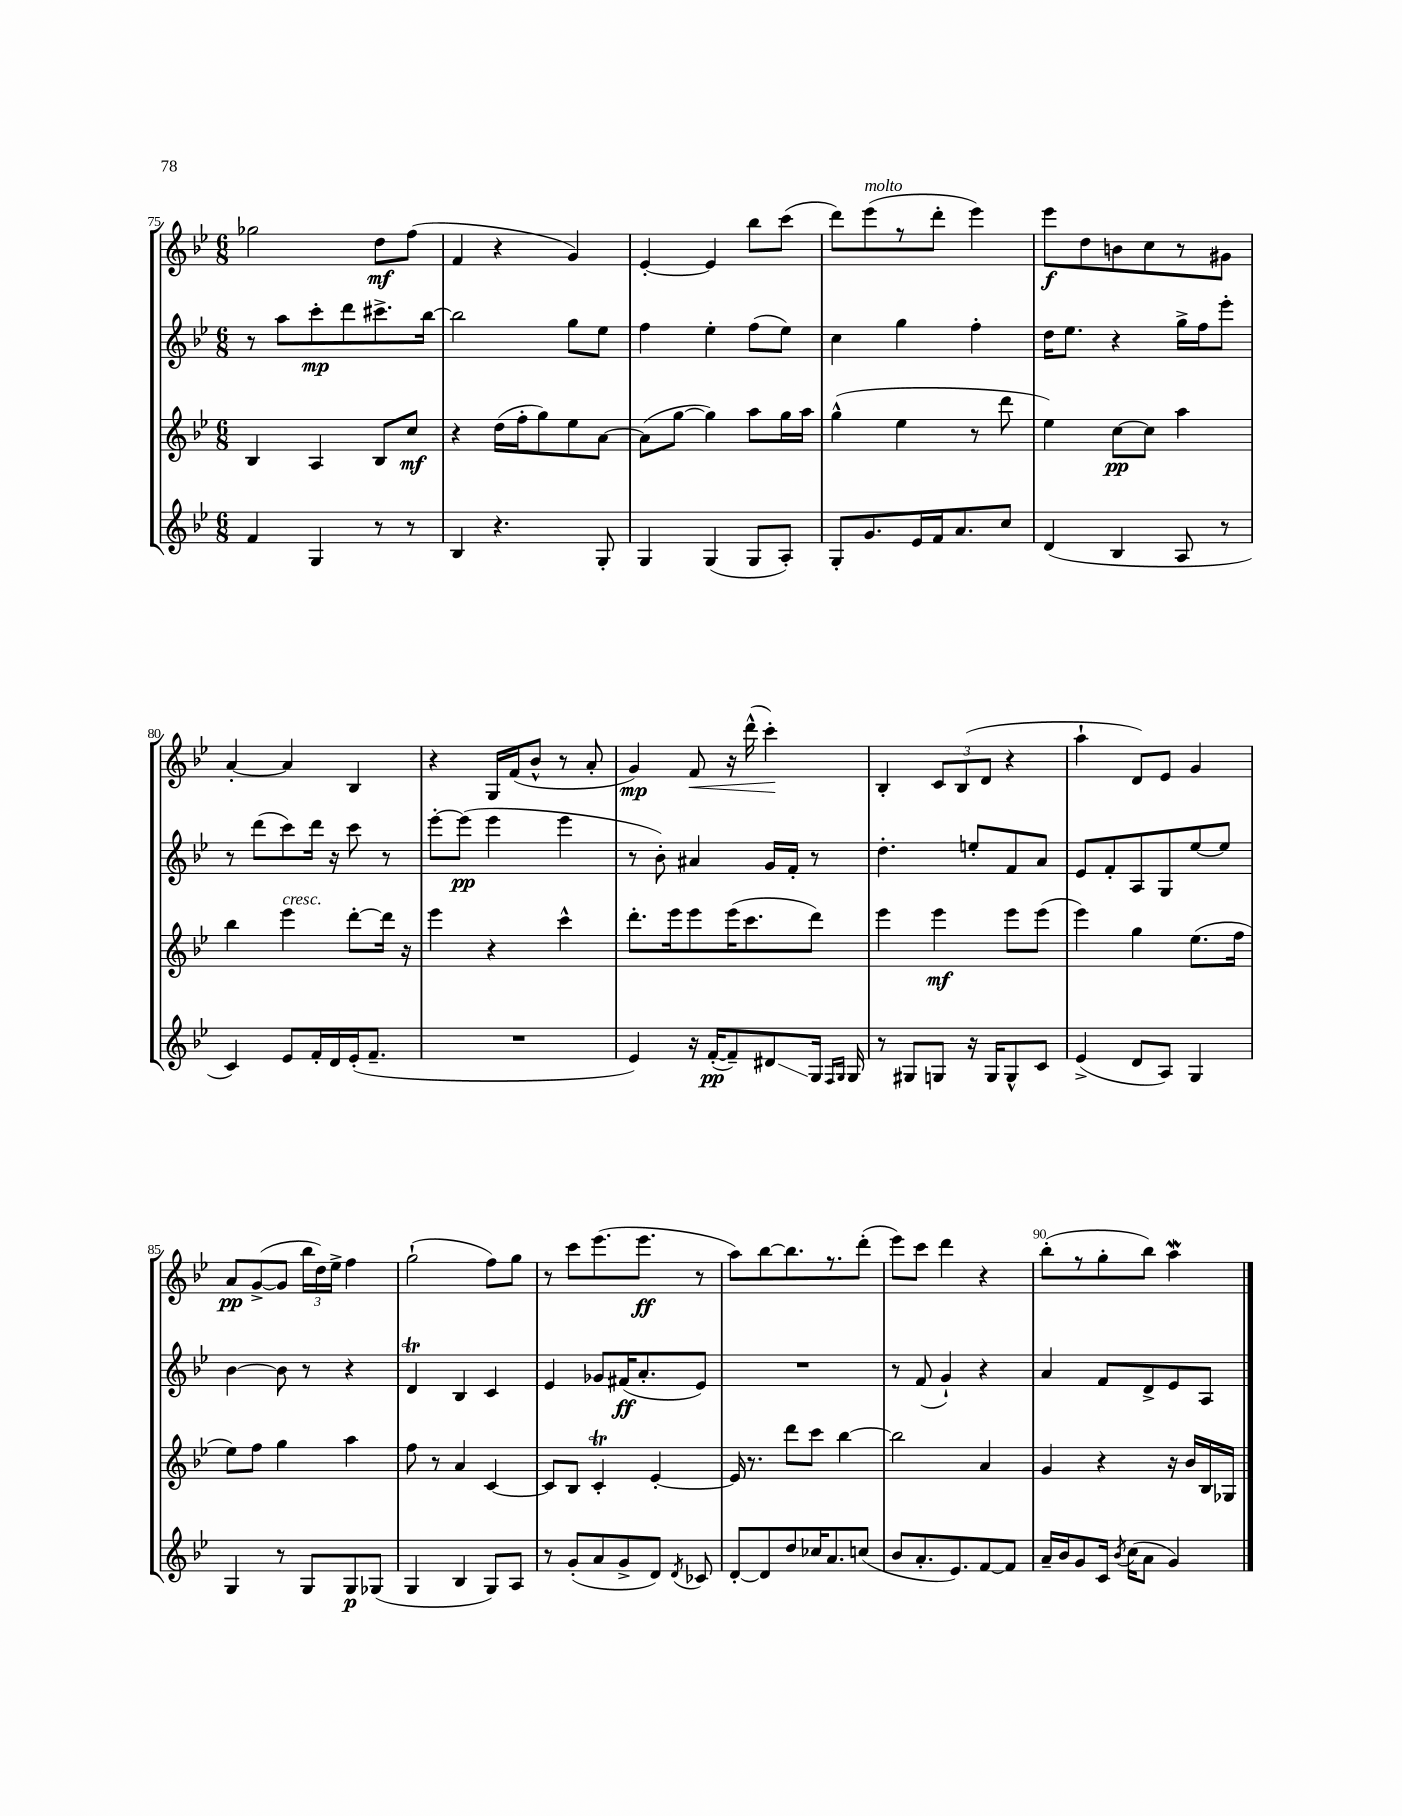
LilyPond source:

<<
\new StaffGroup <<
\new Staff = "s0" {
    \clef treble \key bes \major \numericTimeSignature \time 6/8
    \autoBeamOff ges''2 d''8[\mf f''8]( |
    f'4 r4 g'4) |
    ees'4~-. ees'4 bes''8[ c'''8]( |
    d'''8[) ees'''8^\markup { \italic "molto" }( r8 d'''8]-. ees'''4) |
    ees'''8[\f d''8 b'8 c''8 r8 gis'8] |
    a'4~-. a'4 bes4 |
    r4 g16[ f'16( bes'8]-^ r8 a'8-. |
    g'4\mp) f'8\< r16 d'''16-^( c'''4-.\!) |
    bes4-. \tuplet 3/2 { c'8[ bes8( d'8] } r4 |
    a''4-! d'8[) ees'8] g'4 |
    a'8[\pp g'8~->( g'8] \tuplet 3/2 { bes''16[ d''16) ees''16]-> } f''4 |
    g''2-!( f''8[) g''8] |
    r8 c'''8[ ees'''8.( ees'''8.]\ff r8 |
    a''8[) bes''8~ bes''8. r8. d'''8]-.( |
    ees'''8[) c'''8] d'''4 r4 |
    bes''8[-.( r8 g''8-. bes''8]) a''4\mordent \bar "|." |
}
\new Staff = "s1" {
    \clef treble \key bes \major \numericTimeSignature \time 6/8
    \autoBeamOff r8 a''8[ c'''8-.\mp d'''8 cis'''8.-> bes''16]~ |
    bes''2 g''8[ ees''8] |
    f''4 ees''4-. f''8[( ees''8]) |
    c''4 g''4 f''4-. |
    d''16[ ees''8.] r4 g''16[-> f''16 ees'''8]-. |
    r8 d'''8[( c'''8) d'''16] r16 c'''8 r8 |
    ees'''8[~-. ees'''8]\pp( ees'''4 ees'''4 |
    r8 bes'8-.) ais'4 g'16[ f'16]-. r8 |
    d''4.-. e''8[-. f'8 a'8] |
    ees'8[ f'8-. a8 g8 ees''8~ ees''8] |
    bes'4~ bes'8 r8 r4 |
    d'4\trill bes4 c'4 |
    ees'4 ges'8[ fis'16\ff( a'8.-. ees'8]) |
    R2. |
    r8 f'8( g'4-!) r4 |
    a'4 f'8[ d'8-> ees'8 a8] \bar "|." |
}
\new Staff = "s2" {
    \clef treble \key bes \major \numericTimeSignature \time 6/8
    \autoBeamOff bes4 a4 bes8[ c''8]\mf |
    r4 d''16[( f''16-. g''8) ees''8 a'8]~ |
    a'8[( g''8]~ g''4) a''8[ g''16 a''16] |
    g''4-^( ees''4 r8 d'''8 |
    ees''4) c''8[~\pp c''8] a''4 |
    bes''4 ees'''4^\markup { \italic "cresc." } d'''8[~-. d'''16] r16 |
    ees'''4 r4 c'''4-^ |
    d'''8.[-. ees'''16 ees'''8 ees'''16( c'''8. d'''8]) |
    ees'''4 ees'''4\mf ees'''8[ ees'''8]( |
    ees'''4) g''4 ees''8.[( f''16] |
    ees''8[) f''8] g''4 a''4 |
    f''8 r8 a'4 c'4~ |
    c'8[ bes8] c'4-.\trill ees'4~-. |
    ees'16 r8. d'''8[ c'''8] bes''4~ |
    bes''2 a'4 |
    g'4 r4 r16 bes'16[ bes16 ges16] \bar "|." |
}
\new Staff = "s3" {
    \clef treble \key bes \major \numericTimeSignature \time 6/8
    \autoBeamOff f'4 g4 r8 r8 |
    bes4 r4. g8-. |
    g4 g4( g8[ a8]-.) |
    g8[-. g'8. ees'16 f'16 a'8. c''8] |
    d'4( bes4 a8 r8 |
    c'4) ees'8[ f'16-. d'16 ees'16-.( f'8.]-- |
    R2. |
    ees'4) r16 f'16[~-.\pp( f'8--) dis'8\glissando g16] \grace { f16[ g16] } g16 |
    r8 gis8[ g8] r16 g16[ g8-^ c'8] |
    ees'4->( d'8[ a8]) g4 |
    g4 r8 g8[ g8\p ges8]( |
    g4 bes4 g8[) a8] |
    r8 g'8[-.( a'8 g'8-> d'8]) \acciaccatura { d'8 } ces'8 |
    d'8[~-. d'8 d''8 ces''16 a'8. c''8]( |
    bes'8[ a'8.-. ees'8.) f'8~ f'8] |
    a'16[-- bes'16 g'8 c'16] \acciaccatura { bes'8 } c''16[( a'8] g'4) \bar "|." |
}
>>
>>
\layout { \context { \Score currentBarNumber = #75 \override BarNumber.break-visibility = ##(#f #t #t) barNumberVisibility = #(every-nth-bar-number-visible 5) } }
